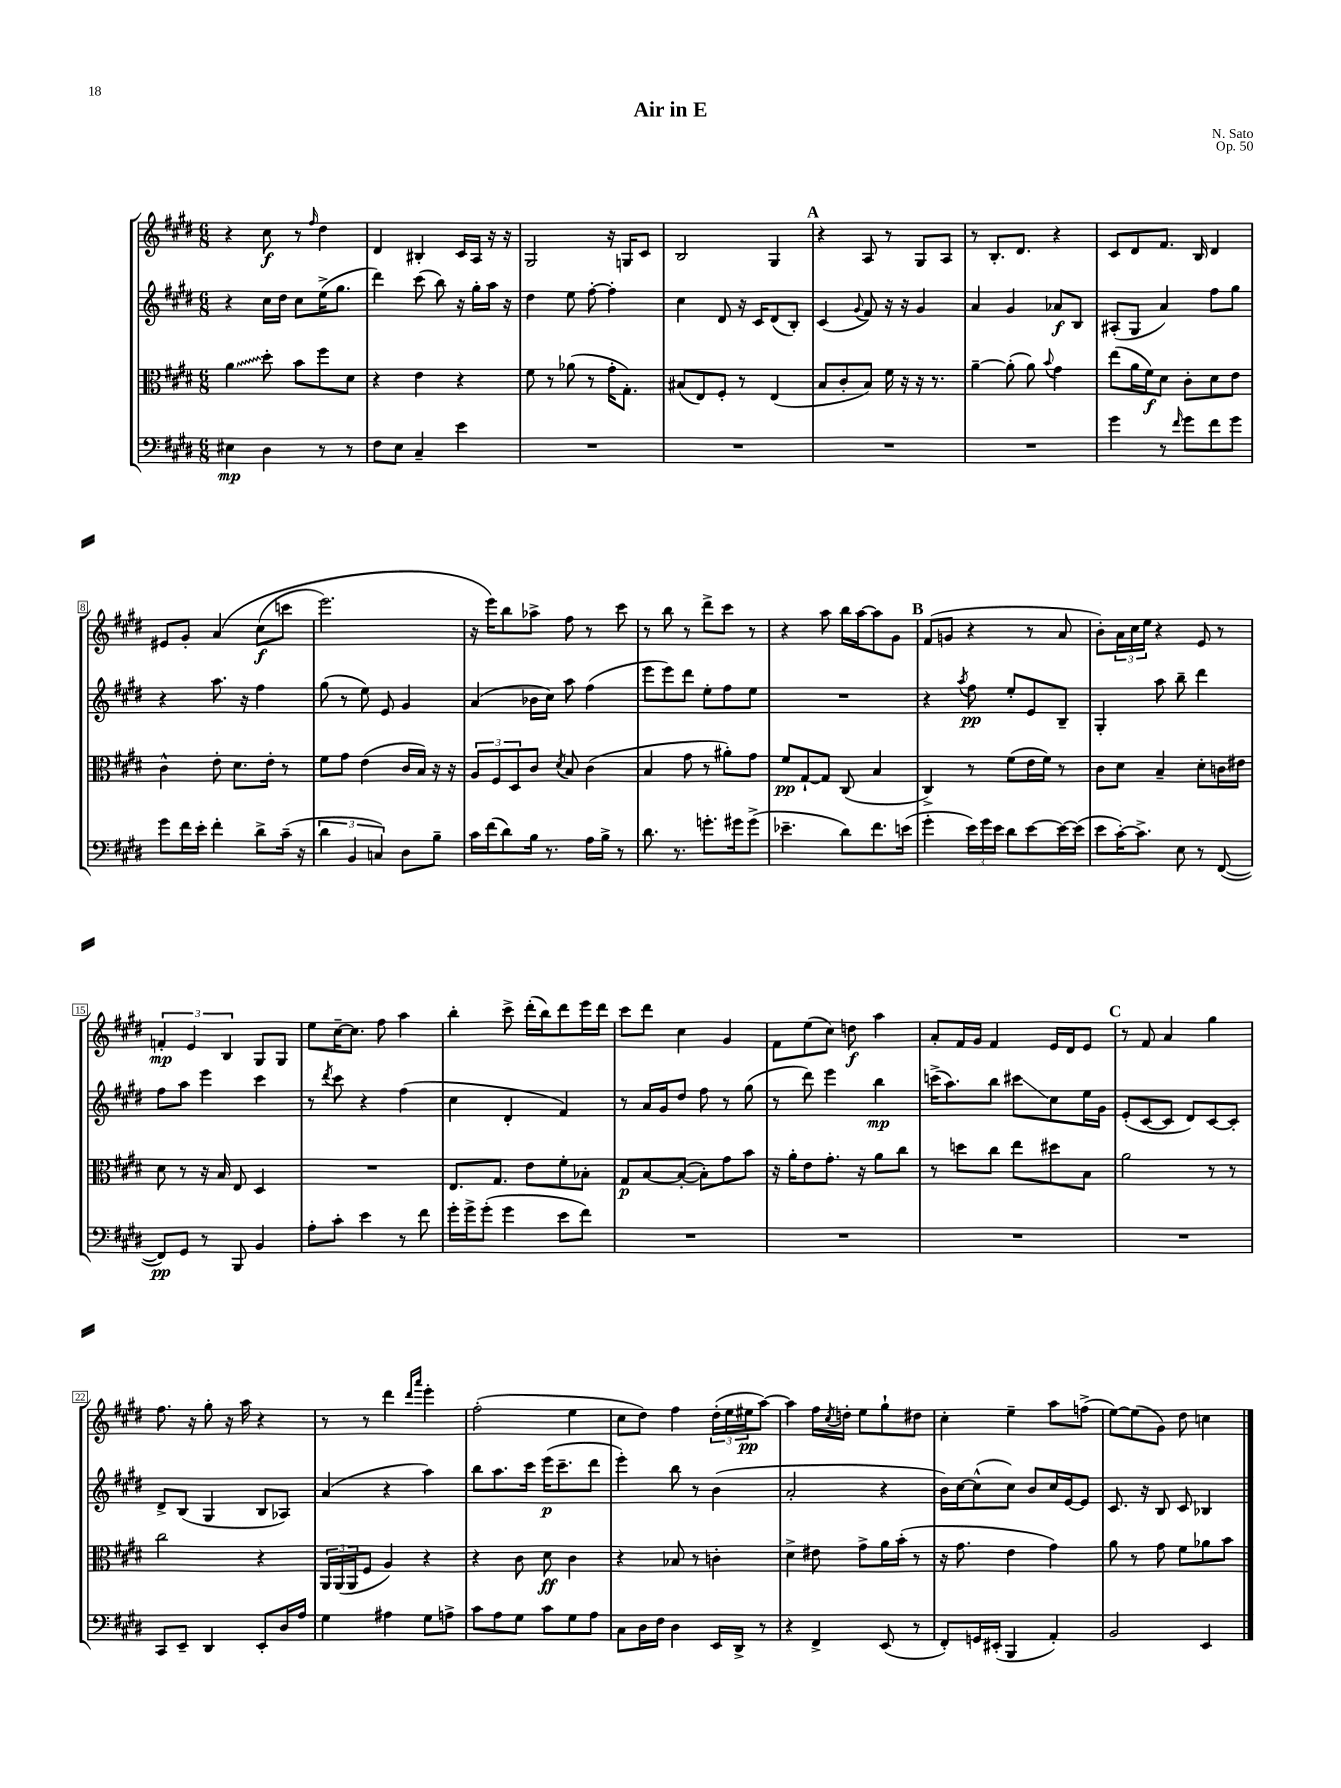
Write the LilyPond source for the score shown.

\header { title = "Air in E" composer = "N. Sato" opus = "Op. 50" }
<<
\new StaffGroup <<
\new Staff = "s0" {
    \clef treble \key e \major \numericTimeSignature \time 6/8
    r4 cis''8\f r8 \grace { fis''16 } dis''4 |
    dis'4 bis4-. cis'16 a16 r16 r16 |
    gis2 r16 g16 cis'8 |
    b2 gis4 |
    \mark \markup { \bold "A" } r4 a8 r8 gis8 a8 |
    r8 b8.-. dis'8. r4 |
    cis'8 dis'8 fis'8. b16 dis'4 |
    eis'8 gis'8-. a'4\( cis''8\f( c'''8 |
    e'''2.) |
    r16 e'''16\) b''8 aes''8-> fis''8 r8 cis'''8 |
    r8 b''8 r8 dis'''8-> cis'''8 r8 |
    r4 a''8 b''16 a''16~ a''8 gis'8 |
    \mark \markup { \bold "B" } fis'8( g'8 r4 r8 a'8 |
    b'8-.) \tuplet 3/2 { a'16 cis''16 e''16 } r4 e'8 r8 |
    \tuplet 3/2 { f'4-.\mp e'4 b4 } gis8 gis8 |
    e''8 cis''16~-- cis''8. fis''8 a''4 |
    b''4-. cis'''8-> dis'''16-.( b''16) dis'''8 e'''16 dis'''16 |
    cis'''8 dis'''8 cis''4 gis'4 |
    fis'8 e''8( cis''8) d''8\f a''4 |
    a'8-. fis'16 gis'16 fis'4 e'16 dis'16 e'8 |
    \mark \markup { \bold "C" } r8 fis'8 a'4 gis''4 |
    fis''8. r16 gis''8-. r16 a''16 r4 |
    r8 r8 dis'''4 \grace { dis'''16 a'''16 } e'''4-. |
    fis''2-.( e''4 |
    cis''8 dis''8) fis''4 \tuplet 3/2 { dis''16-.( e''16 eis''16\pp } a''8~) |
    a''4 fis''16 \acciaccatura { cis''8 } d''16-. e''8 gis''8-! dis''8 |
    cis''4-. e''4-- a''8 f''8->( |
    e''8~) e''8( gis'8) dis''8 c''4 \bar "|." |
}
\new Staff = "s1" {
    \clef treble \key e \major \numericTimeSignature \time 6/8
    r4 cis''16 dis''16 cis''8 e''16->( gis''8. |
    dis'''4) cis'''8( b''8) r16 gis''16-. a''16 r16 |
    dis''4 e''8 fis''8~-. fis''4-. |
    cis''4 dis'8 r16 cis'16 dis'8( b8-.) |
    \mark \markup { \bold "A" } cis'4( \appoggiatura { gis'8 } fis'8) r16 r16 gis'4 |
    a'4 gis'4 aes'8\f b8 |
    ais8-.( gis8 a'4) fis''8 gis''8 |
    r4 a''8. r16 fis''4 |
    gis''8( r8 e''8) e'8 gis'4 |
    a'4( bes'16 cis''16) a''8 fis''4( |
    e'''8 e'''8) dis'''8 e''8-. fis''8 e''8 |
    R2. |
    \mark \markup { \bold "B" } r4 \acciaccatura { a''8 } fis''8\pp e''8-. e'8 b8-- |
    gis4-. a''8 b''8-- dis'''4 |
    fis''8 a''8 e'''4 cis'''4 |
    r8 \acciaccatura { dis'''8 } cis'''8 r4 fis''4( |
    cis''4 dis'4-. fis'4) |
    r8 a'16 gis'16 dis''8 fis''8 r8 gis''8( |
    r8 dis'''8) e'''4 b''4\mp |
    c'''16->( a''8.) b''8 cis'''8\glissando cis''8 e''16 gis'16 |
    \mark \markup { \bold "C" } e'8-.( cis'8~ cis'8 dis'8) cis'8~ cis'8-. |
    dis'8-> b8( gis4 b8 aes8) |
    a'4( r4 a''4) |
    b''8 a''8. cis'''16 e'''16\p( cis'''8.-- dis'''8 |
    e'''4-.) b''8 r8 b'4( |
    a'2-. r4 |
    b'16) cis''16~ cis''8-^( cis''8) b'8 cis''16 e'16~ e'8 |
    cis'8. r16 b8 cis'8 bes4 \bar "|." |
}
\new Staff = "s2" {
    \clef alto \key e \major \numericTimeSignature \time 6/8
    \once \override Glissando.style = #'zigzag a'4\glissando dis''8-. b'8 fis''8 dis'8 |
    r4 e'4 r4 |
    fis'8 r8 aes'8( r8 gis'16-. gis8.-.) |
    bis8( e8) fis8-. r8 e4( |
    \mark \markup { \bold "A" } b8 cis'8-. b8) fis'16 r16 r16 r8. |
    a'4~-- a'8-.( a'8) \appoggiatura { b'8 } gis'4 |
    e''8( a'16 fis'16\f) dis'8 cis'8-. dis'8 e'8 |
    cis'4-^ e'8-. dis'8. e'16-. r8 |
    fis'8 gis'8 e'4( cis'16 b16) r16 r16 |
    \tuplet 3/2 { a8 fis8 dis8 } cis'8 \acciaccatura { dis'8 } b8 cis'4( |
    b4 gis'8 r8 ais'8-.) gis'8 |
    fis'8\pp gis8~-! gis8 cis8( b4 |
    \mark \markup { \bold "B" } cis4->) r8 fis'8( e'16 fis'16) r8 |
    cis'8 dis'8 b4-- dis'8-. c'16 eis'16 |
    dis'8 r8 r16 b16 e8 dis4 |
    R2. |
    e8. gis8. e'8 fis'8-. bes8-. |
    gis8\p b8~ b8~-.( b8-.) gis'8 b'8 |
    r16 a'16-. e'8 gis'8.-. r16 a'8 cis''8 |
    r8 d''8 cis''8 e''8 dis''8 b8 |
    \mark \markup { \bold "C" } a'2 r8 r8 |
    cis''2 r4 |
    \tuplet 3/2 { a,16 a,16( a,16 } fis8 a4) r4 |
    r4 cis'8 dis'8\ff cis'4 |
    r4 bes8 r8 c'4-. |
    dis'4-> eis'8 gis'8-> a'16 b'16-.( r8 |
    r16 gis'8. e'4 gis'4) |
    a'8 r8 gis'8 fis'8 aes'8 b'8 \bar "|." |
}
\new Staff = "s3" {
    \clef bass \key e \major \numericTimeSignature \time 6/8
    eis4\mp dis4 r8 r8 |
    fis8 e8 cis4-- e'4 |
    R2. |
    R2. |
    \mark \markup { \bold "A" } R2. |
    R2. |
    gis'4 r8 \grace { fis'16 } gis'8 fis'8 gis'8 |
    gis'8 fis'16 e'16-. fis'4-. dis'8-> cis'16--( r16 |
    \tuplet 3/2 { dis'4 b,4 c4) } dis8 b8-- |
    cis'16 fis'16( dis'8) b16 r8. a16 b16-> r8 |
    dis'8. r8. g'8.-. gis'16 gis'8->( |
    ees'4.-- dis'8) fis'8. e'16( |
    \mark \markup { \bold "B" } gis'4-. \tuplet 3/2 { e'16) gis'16 e'16 } dis'8 e'8~ e'16~ e'16( |
    e'8 cis'16~-.) cis'8.-> e8 r8 fis,8~( |
    fis,8\pp) gis,8 r8 b,,8 b,4 |
    a8-. cis'8-. e'4 r8 fis'8 |
    gis'16-. gis'16-> gis'8-.( gis'4 e'8 fis'8) |
    R2. |
    R2. |
    R2. |
    \mark \markup { \bold "C" } R2. |
    cis,8 e,8-- dis,4 e,8-. dis16 a16 |
    gis4 ais4 gis8 a8-> |
    cis'8 a8 gis8 cis'8 gis8 a8 |
    cis8 dis16 fis16 dis4 e,16 dis,16-> r8 |
    r4 fis,4-> e,8( r8 |
    fis,8-.) g,16 eis,16-.( b,,4 a,4-.) |
    b,2 e,4 \bar "|." |
}
>>
>>
\layout { \context { \Score \override BarNumber.stencil = #(make-stencil-boxer 0.1 0.3 ly:text-interface::print) } }
